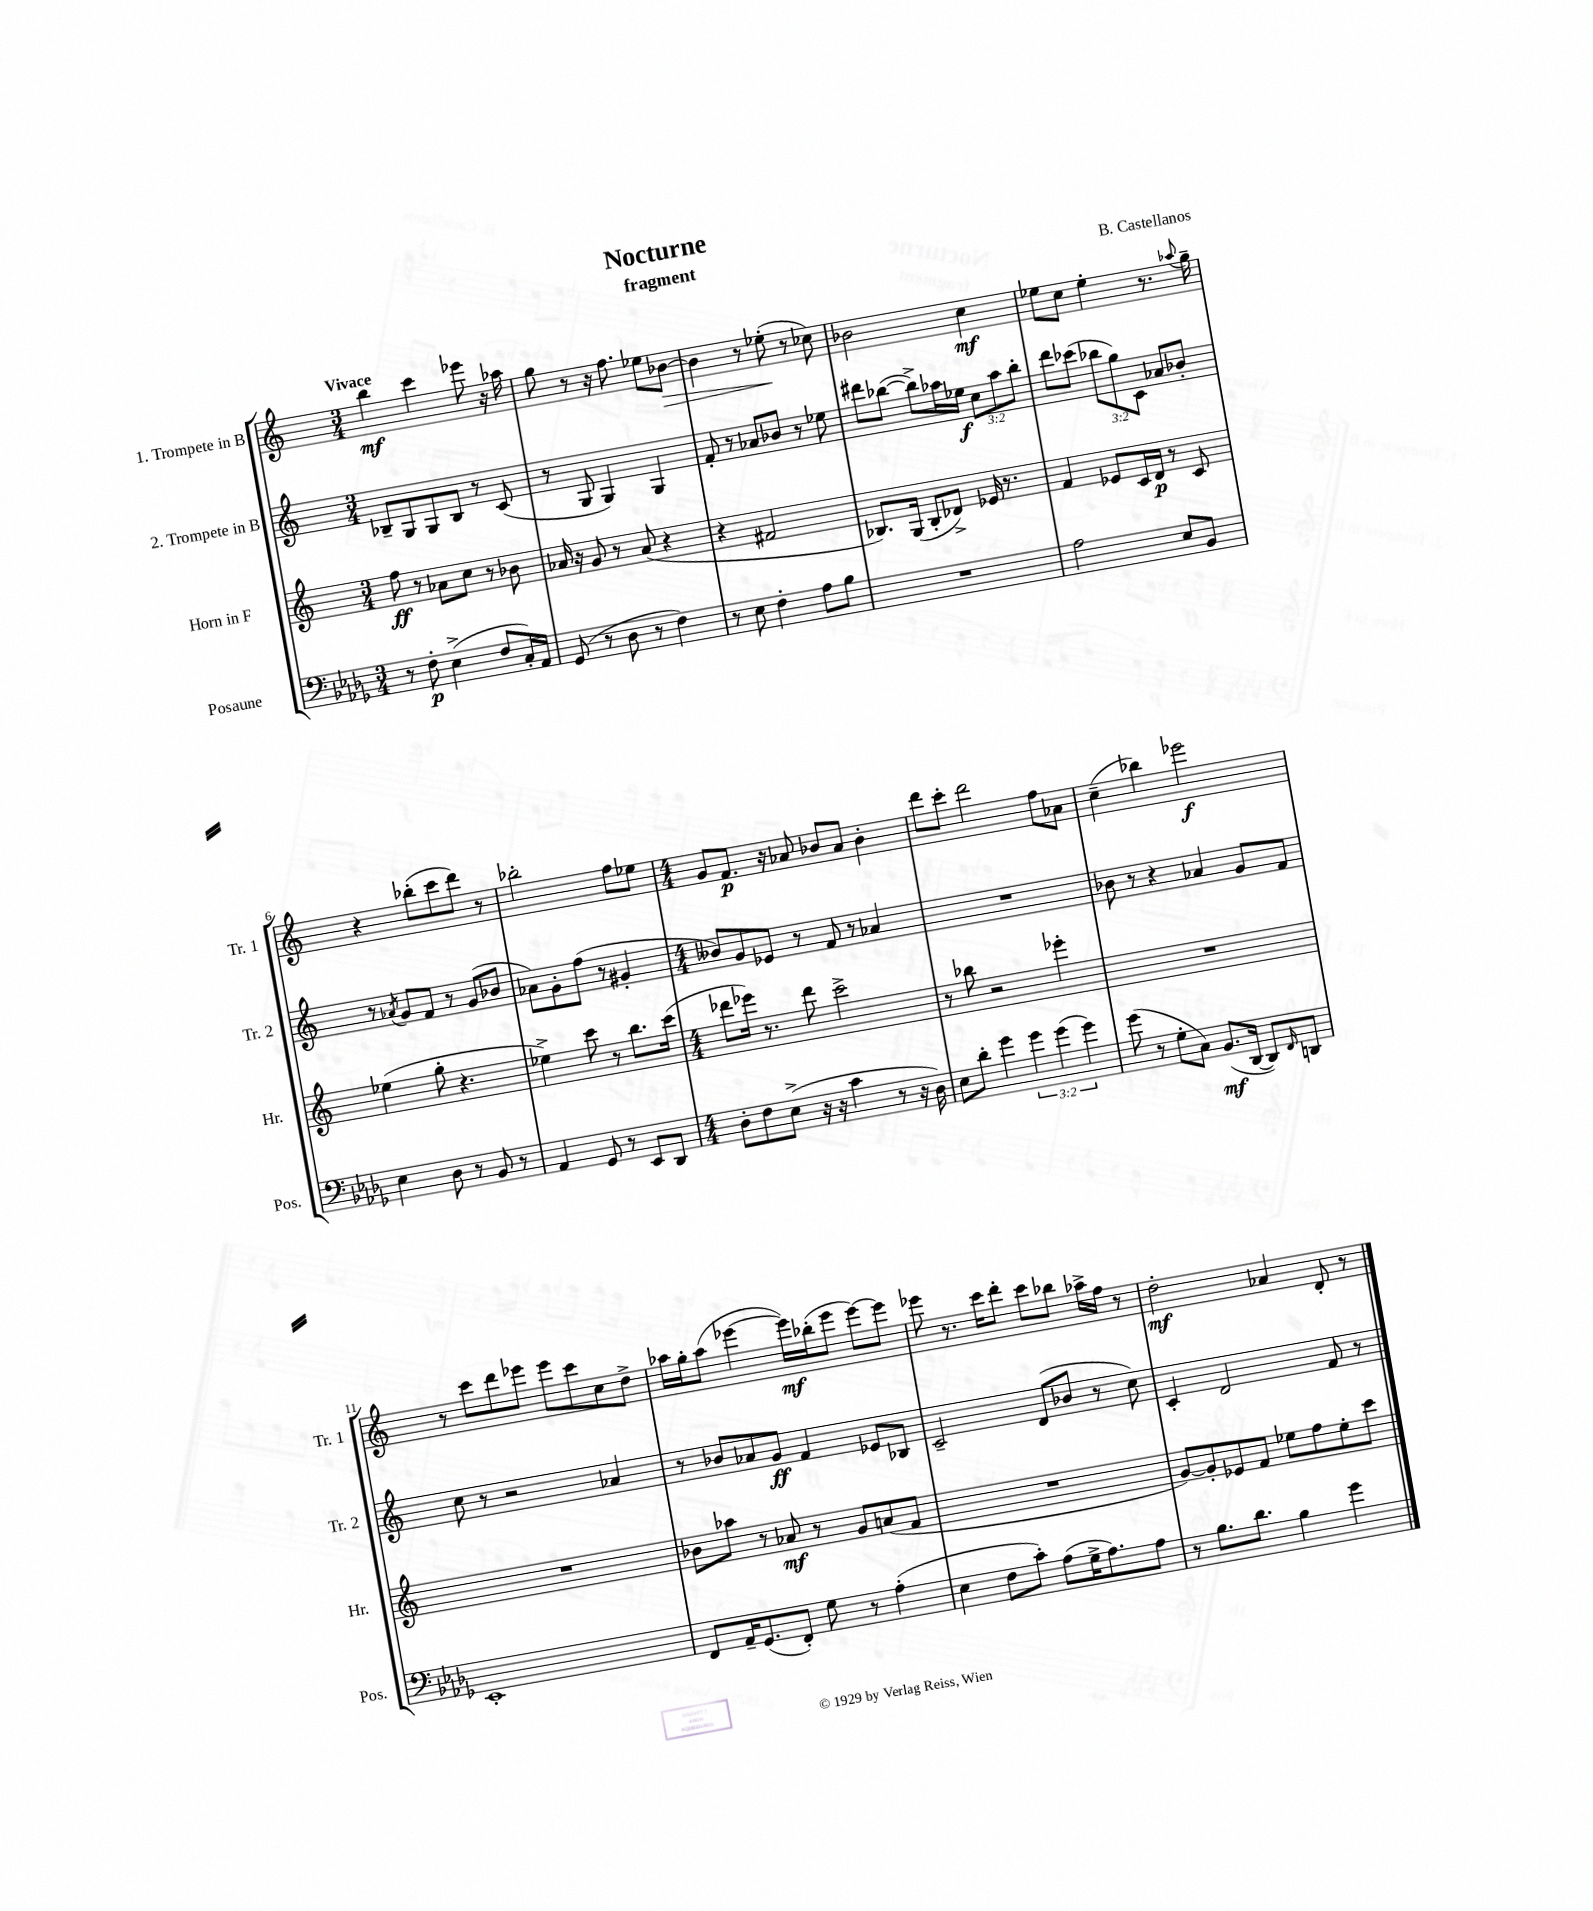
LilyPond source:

\header { title = "Nocturne" composer = "B. Castellanos" subtitle = "fragment" }
<<
\new StaffGroup <<
\new Staff = "s0" \with { instrumentName = "1. Trompete in B" shortInstrumentName = "Tr. 1" } {
    \clef treble \key c \major \numericTimeSignature \time 3/4 \tempo "Vivace"
    b''4\mf c'''4 ees'''8 r16 aes''16 |
    g''8 r8 r16 f''8. ees''8 bes'8~\> |
    bes'4 r8 ees''8-.\!( r8 ces''8) |
    bes'2 c''4\mf |
    ees''8 c''8 ees''4-. r8. \appoggiatura { aes''8 } g''16-- |
    r4 bes''8-.( c'''8 d'''8) r8 |
    bes''2-. f''8 ees''8 |
    \numericTimeSignature \time 4/4 g'8 f'8.\p r16 aes'8 bes'8 aes'8 bes'4-. |
    d'''8 c'''8-. d'''2 f''8 aes'8 |
    c''4--( bes''4) ees'''2\f |
    r8 c'''8 d'''8 ees'''8 ees'''8 c'''8 c''8 d''8-> |
    aes''16 g''16-. aes''8( ees'''4~ ees'''16\mf) bes''16-.( ees'''8 ees'''8~) ees'''8 |
    ees'''8 r8. c'''16 d'''8-. c'''8 bes''8 aes''16-> f''16 r8 |
    d''2-.\mf aes'4 d'8-. r8 \bar "|." |
}
\new Staff = "s1" \with { instrumentName = "2. Trompete in B" shortInstrumentName = "Tr. 2" } {
    \clef treble \key c \major \numericTimeSignature \time 3/4 \override Staff.TupletNumber.text = #tuplet-number::calc-fraction-text
    bes8-- g8 g8 bes8 r8 c'8( |
    r8 g8 g4) g4 |
    f'8-. r8 aes'8 bes'8 r8 ees''8 |
    dis'''8 bes''8~( bes''8->) aes''16 ees''16\f \tuplet 3/2 { c''8 aes''8 bes''8-. } |
    d'''8 ces'''8( \tuplet 3/2 { bes''8 g''8) c'8 } aes'8 bes'8-. |
    r8 \acciaccatura { aes'8 } g'8 f'8 r8 g'8( bes'8 |
    aes'8) g'8-. f''8( r8 gis'4-. |
    \numericTimeSignature \time 4/4 beses'8) g'8 ees'8 r8 f'8 r8 aes'4 |
    R1 |
    bes'8 r8 r4 aes'4 g'8 f'8 |
    c''8 r8 r2 aes'4 |
    r8 bes'8 aes'8 g'8\ff f'4 ees'8 bes8 |
    c'2-- d'8( bes'8 r8 c''8) |
    c'4-. d'2 f'8 r8 \bar "|." |
}
\new Staff = "s2" \with { instrumentName = "Horn in F" shortInstrumentName = "Hr." } {
    \clef treble \key c \major \numericTimeSignature \time 3/4
    f''8\ff r8 aes'8 c''8 r8 bes'8 |
    aes'16 r16 g'8 r8 aes'8( r4 |
    r4 fis'2 |
    bes8.) g16( bes8-. des'8->) ees'16 r8. |
    f'4 ees'8 c'16 d'16\p r8 c'8 |
    ees''4( g''8-. r4. |
    ees''4->) c'''8 r8 b''8. c'''16( |
    \numericTimeSignature \time 4/4 des'''8 ees'''16) r8. des'''8 c'''2-> |
    r8 bes''8 r2 ees'''4-. |
    R1 |
    R1 |
    bes'8 aes''8 r8 aes'8\mf r8 g'8 a'8( f'8 |
    R1 |
    g'8~) g'8-. ees'8 f'8 ees''8 f''8 ees''8-. c'''8 \bar "|." |
}
\new Staff = "s3" \with { instrumentName = "Posaune" shortInstrumentName = "Pos." } {
    \clef bass \key des \major \numericTimeSignature \time 3/4 \override Staff.TupletNumber.text = #tuplet-number::calc-fraction-text
    r8 f8-.\p ees4->( f8 c16-.) aes,16 |
    ges,8( r8 des8 r8 f4) |
    r8 ees8 f4-. aes8 bes8 |
    R2. |
    aes2 ees8 bes,8 |
    ees4 des8 r8 bes,8 r8 |
    aes,4 ges,8 r8 ees,8 des,8 |
    \numericTimeSignature \time 4/4 des8-. f8 ees8->( r16 r16 c'4 r8 r16 des16) |
    ees8 des'8-. ges'4 \tuplet 3/2 { ges'4 ges'4( ges'4) } |
    ges'8( r8 ges8-. c8) bes,8.\mf( des,16~ des,8) \grace { f,16 } d,8 |
    ees,1-. |
    f,8 aes,16-- ges,8.( f,8-.) ges8 r8 aes4-.( |
    ees4 f8 c'8-.) aes8( ges16-> aes8.) aes8 |
    r8 bes8. des'8. bes4 ges'4 \bar "|." |
}
>>
>>
